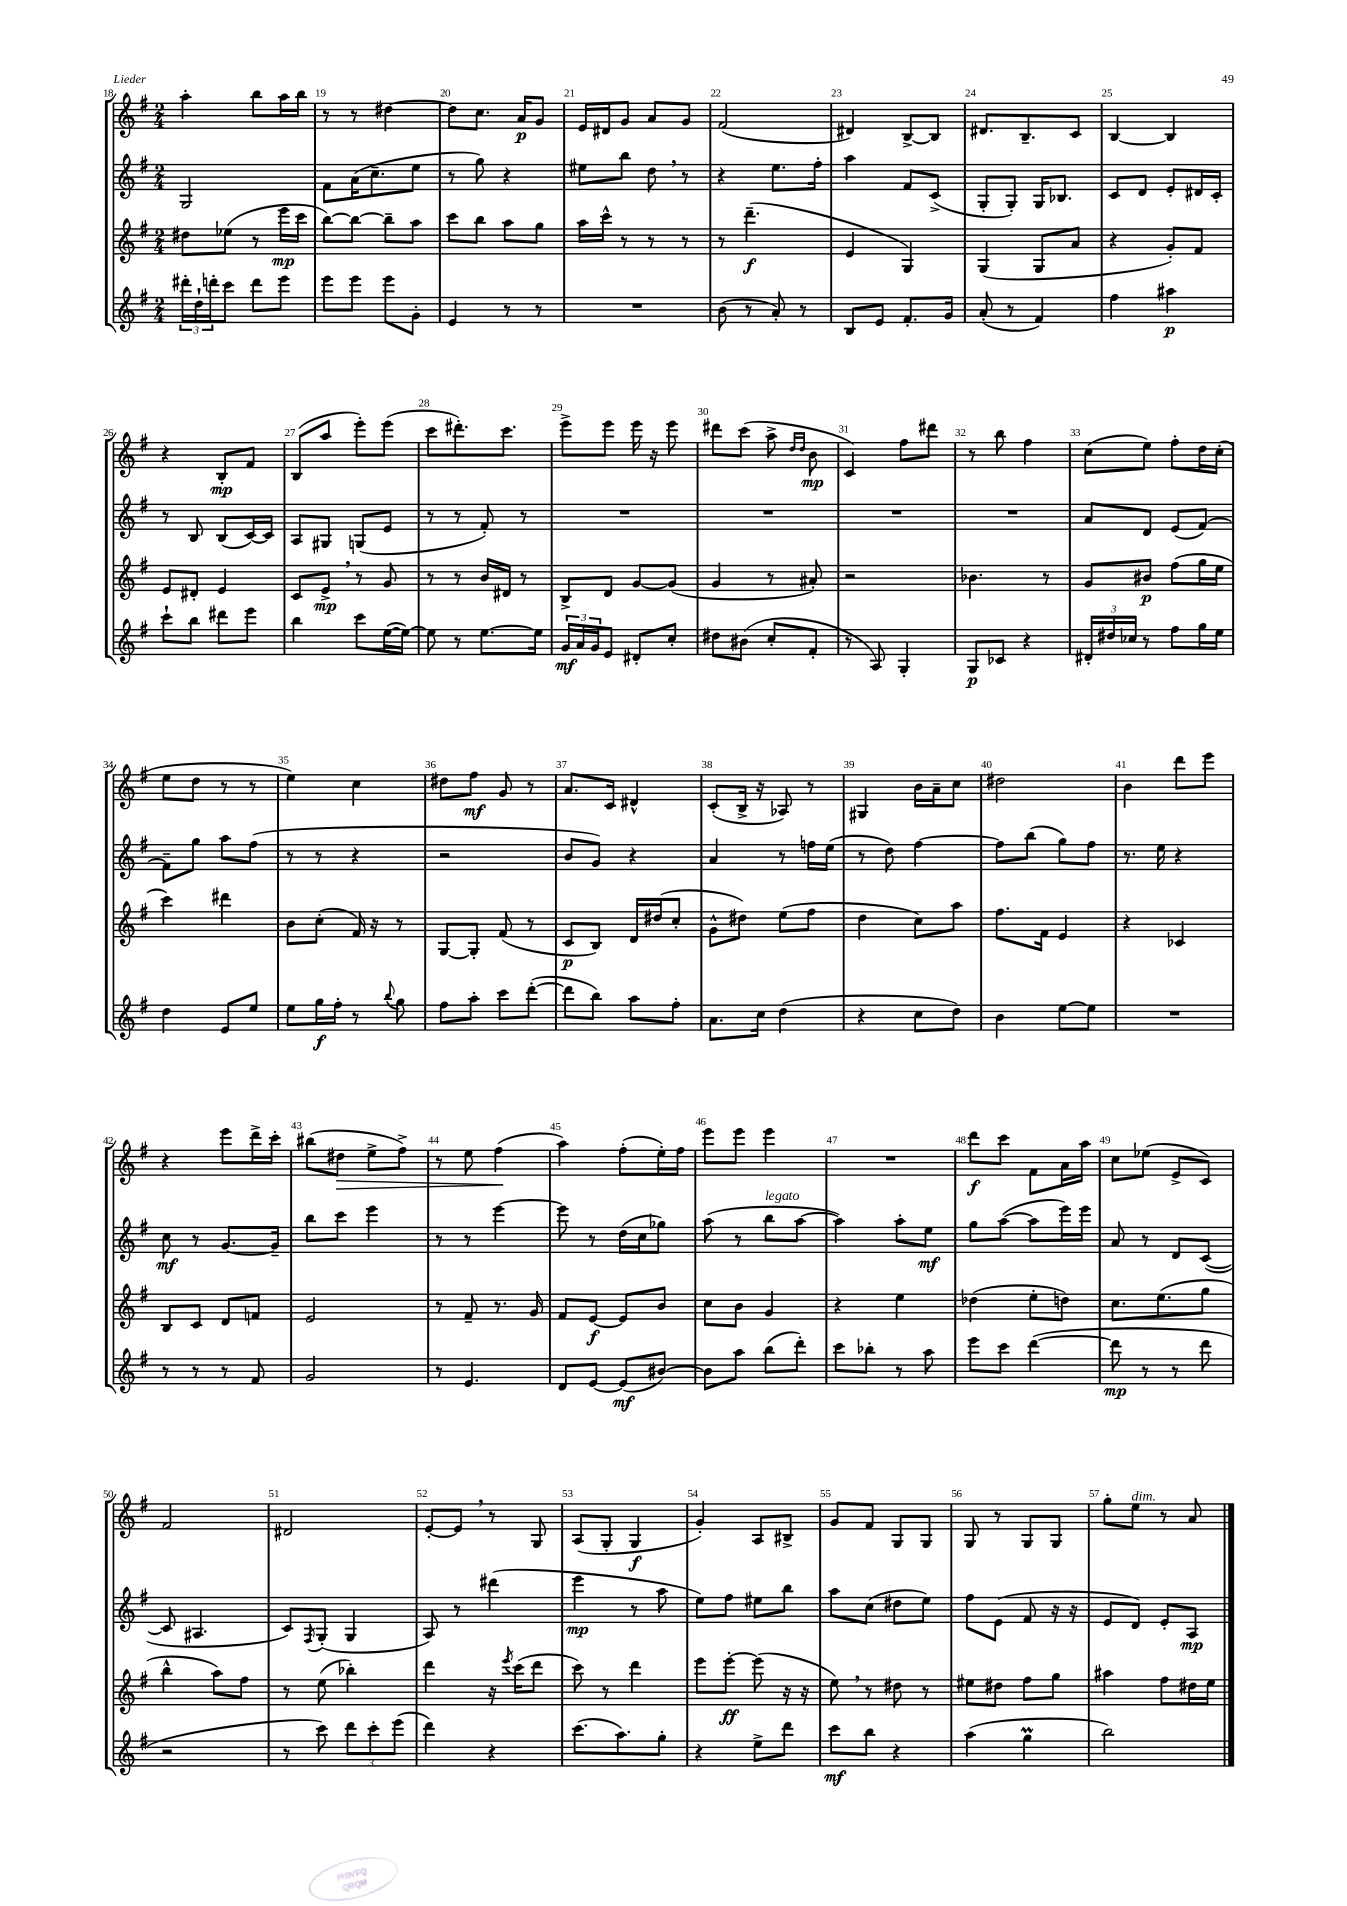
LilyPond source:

<<
\new StaffGroup <<
\new Staff = "s0" {
    \clef treble \key g \major \numericTimeSignature \time 2/4
    a''4-. b''8 a''16 b''16 |
    r8 r8 dis''4~ |
    dis''8 c''8. a'16\p g'8 |
    e'16 dis'16 g'8 a'8 g'8 |
    fis'2( |
    dis'4) b8~-> b8 |
    dis'8. b8.-- c'8 |
    b4~ b4 |
    r4 b8-.\mp fis'8 |
    b8( a''8 e'''8-.) e'''8( |
    c'''8 dis'''8.-.) c'''8. |
    e'''8-> e'''8 e'''16 r16 e'''8 |
    dis'''8 c'''8( a''8-> \grace { d''16 d''16 } b'8\mp |
    c'4) fis''8 dis'''8 |
    r8 b''8 fis''4 |
    c''8( e''8) fis''8-. d''16 c''16-.( |
    e''8 d''8 r8 r8 |
    e''4) c''4 |
    dis''8 fis''8\mf g'8 r8 |
    a'8. c'16 dis'4-^ |
    c'8-.( b16-> r16 aes8) r8 |
    gis4 b'16 a'16-- c''8 |
    dis''2 |
    b'4 d'''8 e'''8 |
    r4 e'''8 d'''16-> c'''16-. |
    bis''8( dis''8\> e''8-> fis''8->) |
    r8 e''8 fis''4\!( |
    a''4) fis''8-.( e''16-.) fis''16 |
    e'''8 e'''8 e'''4 |
    R2 |
    d'''8\f c'''8 fis'8 a'16 a''16 |
    c''8 ees''8( e'8-> c'8) |
    fis'2 |
    dis'2 |
    e'8~-. e'8 \breathe r8 g8 |
    a8( g8-. g4\f |
    g'4-.) a8 bis8-> |
    g'8 fis'8 g8 g8 |
    g8 r8 g8 g8 |
    g''8-. e''8^\markup { \italic "dim." } r8 a'8 \bar "|." |
}
\new Staff = "s1" {
    \clef treble \key g \major \numericTimeSignature \time 2/4
    g2 |
    fis'8 a'16( c''8.-- e''8 |
    r8 g''8) r4 |
    eis''8 b''8 d''8 \breathe r8 |
    r4 e''8. fis''16-. |
    a''4 fis'8 c'8->( |
    g8-. g8-.) g16 bes8. |
    c'8 d'8 e'8-. dis'16 c'16-. |
    r8 b8 b8( c'16~) c'16 |
    a8 gis8 g8( e'8 |
    r8 r8 fis'8-.) r8 |
    R2 |
    R2 |
    R2 |
    R2 |
    a'8 d'8 e'8( fis'8~) |
    fis'8-- g''8 a''8 fis''8( |
    r8 r8 r4 |
    r2 |
    b'8 g'8) r4 |
    a'4 r8 f''16 e''16( |
    r8 d''8) fis''4~ |
    fis''8 b''8( g''8) fis''8 |
    r8. e''16 r4 |
    c''8\mf r8 g'8.~ g'16-- |
    b''8 c'''8 e'''4 |
    r8 r8 e'''4~ |
    e'''8 r8 d''16( c''16 ges''8) |
    a''8( r8 b''8^\markup { \italic "legato" } a''8~ |
    a''4) a''8-. e''8\mf |
    g''8 a''8~( a''8 e'''16) e'''16 |
    a'8 r8 d'8 c'8~( |
    c'8 ais4. |
    c'8) \acciaccatura { fis8 } g8-.( g4 |
    a8) r8 dis'''4( |
    e'''4\mp r8 a''8 |
    e''8) fis''8 eis''8 b''8 |
    a''8 c''8( dis''8 e''8) |
    fis''8 e'8( fis'8 r16 r16 |
    e'8 d'8) e'8-. a8\mp \bar "|." |
}
\new Staff = "s2" {
    \clef treble \key g \major \numericTimeSignature \time 2/4
    dis''8 ees''8( r8 e'''16\mp c'''16 |
    b''8~) b''8~ b''8-- a''8 |
    c'''8 b''8 a''8 g''8 |
    a''16 c'''16-^ r8 r8 r8 |
    r8 d'''4.--\f( |
    e'4 g4) |
    g4( g8 a'8 |
    r4 g'8-.) fis'8 |
    e'8 dis'8-. e'4 |
    c'8 e'8->\mp \breathe r8 g'8 |
    r8 r8 b'16 dis'16 r8 |
    b8-> d'8 g'8~ g'8( |
    g'4 r8 ais'8-.) |
    r2 |
    bes'4. r8 |
    g'8 bis'8\p fis''8( g''16 e''16 |
    c'''4) dis'''4 |
    b'8 c''8-.( fis'16) r16 r8 |
    g8~ g8-. fis'8( r8 |
    c'8\p b8) d'16 dis''16( c''8-. |
    g'8-^ dis''8) e''8( fis''8 |
    d''4 c''8) a''8 |
    fis''8. fis'16 e'4 |
    r4 ces'4 |
    b8 c'8 d'8 f'8 |
    e'2 |
    r8 fis'8-- r8. g'16 |
    fis'8 e'8~\f e'8 b'8 |
    c''8 b'8 g'4 |
    r4 e''4 |
    des''4( e''8-. d''8) |
    c''8. e''8.( g''8 |
    b''4-^ a''8) fis''8 |
    r8 e''8( bes''4-.) |
    d'''4 r16 \acciaccatura { e'''8 } c'''16( d'''8 |
    c'''8) r8 d'''4 |
    e'''8 e'''8~-.\ff e'''8( r16 r16 |
    e''8) \breathe r8 dis''8 r8 |
    eis''8 dis''8 fis''8 g''8 |
    ais''4 fis''8 dis''16 e''16 \bar "|." |
}
\new Staff = "s3" {
    \clef treble \key g \major \numericTimeSignature \time 2/4
    \tuplet 3/2 { dis'''16-. d''16-! d'''16-. } c'''8 d'''8 e'''8 |
    e'''8 e'''8 e'''8 g'8-. |
    e'4 r8 r8 |
    R2 |
    b'8( r8 a'8-.) r8 |
    b8 e'8 fis'8.-. g'16 |
    a'8-.( r8 fis'4) |
    fis''4 ais''4\p |
    c'''8-! b''8 dis'''8 e'''8 |
    b''4 c'''8 e''16~( e''16~) |
    e''8 r8 e''8.~ e''16 |
    \tuplet 3/2 { g'16\mf a'16 g'16 } e'8 dis'8-. c''8-. |
    dis''8 bis'8( c''8-. fis'8-. |
    r8 a8) g4-. |
    g8\p ces'8 r4 |
    \tuplet 3/2 { dis'16-. dis''16 ces''16 } r8 fis''8 g''16 e''16 |
    d''4 e'8 e''8 |
    e''8 g''16\f fis''16-. r8 \appoggiatura { b''8 } g''8 |
    fis''8 a''8-. c'''8 d'''8~-.( |
    d'''8 b''8) a''8 fis''8-. |
    a'8. c''16 d''4( |
    r4 c''8 d''8) |
    b'4 e''8~ e''8 |
    R2 |
    r8 r8 r8 fis'8 |
    g'2 |
    r8 e'4. |
    d'8 e'8~ e'8\mf( bis'8~) |
    bis'8 a''8 b''8( d'''8-.) |
    c'''8 bes''8-. r8 a''8 |
    e'''8 c'''8 d'''4~( |
    d'''8\mp r8 r8 d'''8 |
    r2 |
    r8 c'''8) \tuplet 3/2 { d'''8 c'''8-. e'''8( } |
    d'''4) r4 |
    c'''8.( a''8.) g''8-. |
    r4 e''8-> d'''8 |
    c'''8\mf b''8 r4 |
    a''4( g''4\prall |
    b''2) \bar "|." |
}
>>
>>
\layout { \context { \Score currentBarNumber = #18 \override BarNumber.break-visibility = ##(#f #t #t) barNumberVisibility = #all-bar-numbers-visible } }
